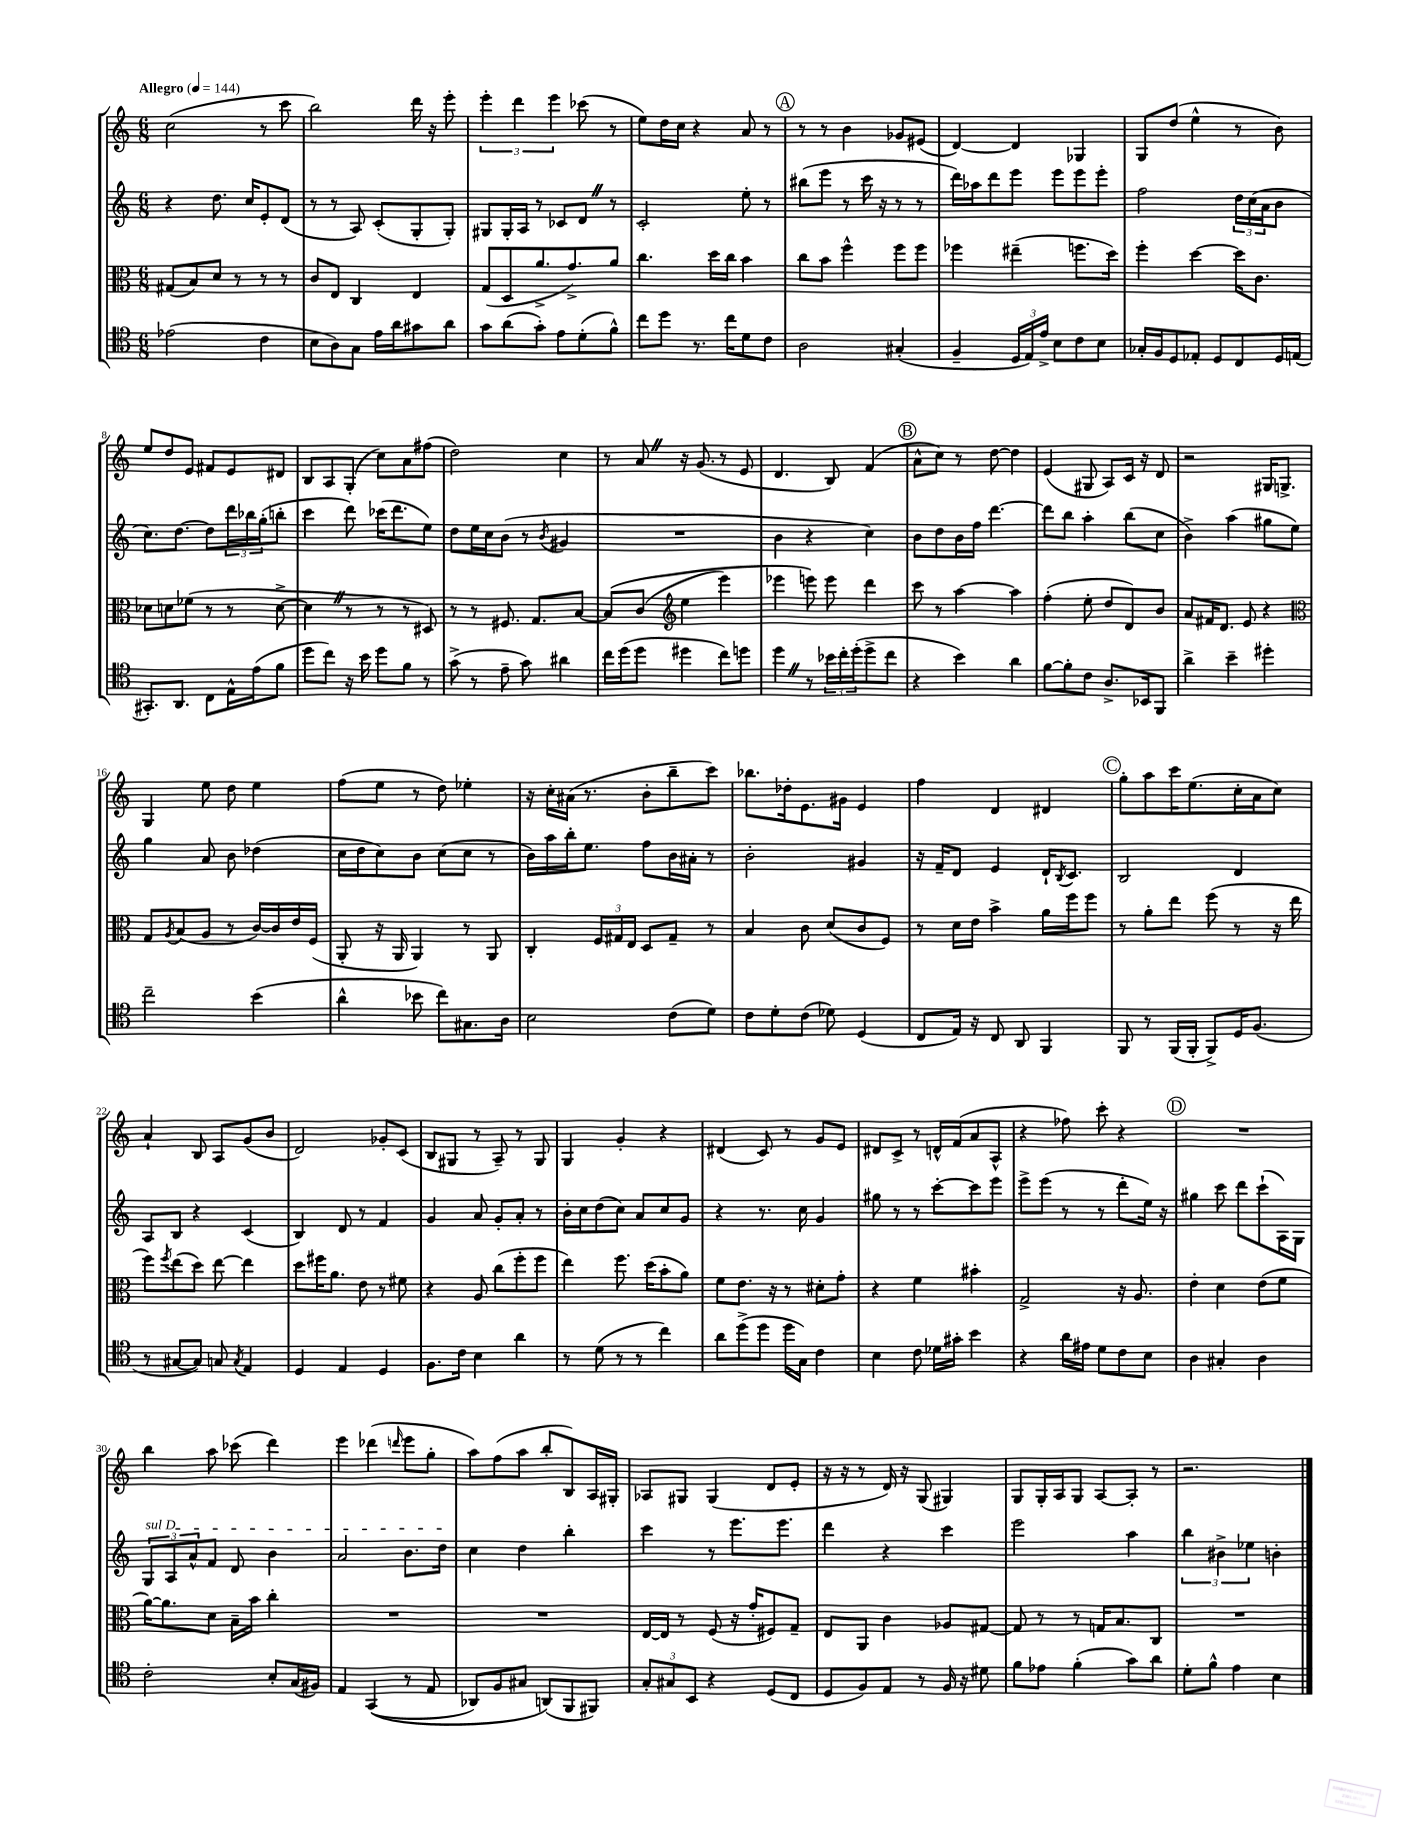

**kern	**kern	**kern	**kern
*part4	*part3	*part2	*part1
*staff4	*staff3	*staff2	*staff1
*clefC4	*clefC3	*clefG2	*clefG2
*k[]	*k[]	*k[]	*k[]
*M6/8	*M6/8	*M6/8	*M6/8
*MM144	*MM144	*MM144	*MM144
=1	=1	=1	=1
!	!	!	!LO:TX:a:B:t=Allegro
(2e-X\	(8G#X/L	4r	(2cc\
.	8B/)	.	.
.	8d/J	8.dd\	.
.	8r	.	.
.	.	16cc/KL	.
4c\	8r	8e'/	8r
.	8r	(8d/J	8ccc\
=2	=2	=2	=2
8B\L	8c/L	8r	2bb\)
8A\)	8E/J	8r	.
8G\J	4C/	8A/)	.
16e\LL	.	(8c'/L	.
16a\J	.	.	.
8g#X\	4E/	8G'/	16ddd\
.	.	.	16r
8a\J	.	8G'/J)	8eee'\
=3	=3	=3	=3
8g\L	(8G/L	8G#X/L	6eee'\
(8a\	8D/	16G#'/L	.
.	.	.	6ddd\
.	.	16A/JJ	.
8g'\J)	8.a^/	8r	.
.	.	.	6eee\
8e\L	.	8c-X/L	.
.	8.g^/)	.	.
(8d'\	.	8dZ/J	(8ccc-X\
8f^^\J)	8a/J	8r	8r
=4	=4	=4	=4
8cc\L	4.cc\	2c'/	8ee\L)
8dd\J	.	.	16dd\L
.	.	.	16cc\JJ
8.r	.	.	4r
.	16dd\LL	.	.
16cc\KL	16cc\JJ	.	.
8d\	4b\	8ee'\	8a/
8c\J	.	8r	8r
!!LO:REH:place=s1:t=A
=5	=5	=5	=5
2A\	8cc\L	(8bb#X\L	8r
.	8b\J	8eee\J	8r
.	4ff^^\	8r	4b\
.	.	16ccc\	.
.	.	16r	.
(4G#X'/	8ff\L	8r	8g-X/L
.	8ff\J	8r	(8e#X/J
=6	=6	=6	=6
4F~/	4ff-X\	16ddd\LL)	[4d/)
.	.	16aa-X\J	.
.	.	8ddd\	.
24D/LL	(4ee#X~\	8eee\J	4d/]
24E/)	.	.	.
24e^/JJ	.	.	.
8B\L	.	8eee\L	.
8c\	8.ffn\L	8eee\	4G-X/
8B\J	.	8eee'\J	.
.	16dd\Jk)	.	.
=7	=7	=7	=7
16G-X'/LL	4ff'\	2ff\	8G/L
16F/J	.	.	.
8D/	.	.	(8dd/J
8E-X'/J	[4dd\	.	4ee^^\
8D/L	.	.	.
8C/	16dd\KL]	24dd\LL	8r
.	.	(24cc\	.
.	8.c\J	.	.
.	.	24a\J	.
16D/L	.	8b\J	8b\)
(16En/JJ	.	.	.
!!LO:LB:g=z
=8	=8	=8	=8
8.GG#X'/L)	8d-X\L	8.cc\L)	8ee/L
.	8dn\	.	8dd/
8.AA/J	.	[8.dd\J	.
.	(8f-X\J	.	8e/J
8C\L	8r	8dd\L]	8f#X/L
16E^^\L	8r	24ddd\L	8e/
.	.	24bb-X\	.
(16e\J	.	.	.
.	.	(24gg'\J	.
8f\J	[8d^\	8bbn'\J	8d#X/J
=9	=9	=9	=9
8dd\L	4dZ\]	4ccc\	8B/L
8cc\J)	.	.	8A/
16r	8r	8ddd\)	(8G'/J
16b\	.	.	.
8dd\L	8r	(16ccc-X\KL	8cc\L)
.	.	8.ddd\	.
8f\J	8r	.	8a\
8r	8D#X/)	8ee\J)	(8ff#X\J
=10	=10	=10	=10
(8g^\	8r	8dd\L	2dd\)
8r	8r	16ee\L	.
.	.	16cc\J	.
8e~\	8.F#X/	(8b\J	.
8g\)	.	8r	.
.	8.G/L	.	.
.	.	8qb/	.
4a#X\	.	4g#X/	4cc\
.	[8B/J	.	.
=11	=11	=11	=11
16cc\LL	(8B/L]	2.r	8r
(16dd\J	.	.	.
8dd\J	(8c/J	.	8aZ/
*	*clefG2	*	*
4dd#X\	4ee\	.	16r
.	.	.	(8.g/
8cc\L)	4eee\)	.	8r
8ddn\J	.	.	8e/
=12	=12	=12	=12
4ddZ\	4eee-X\	4b\	4.d/
8r	8eeen\)	4r	.
24b-X\LL	8eee\	.	8B/)
24cc'\	.	.	.
(24dd'\J	.	.	.
8dd^\	4ddd\	4cc\)	(4f/
8cc\J	.	.	.
!!LO:REH:place=s1:t=B
=13	=13	=13	=13
4r	8ccc\	8b\L	8a^^\L
.	8r	8dd\	8cc\J)
4b\)	[4aa\	16b\L	8r
.	.	16ff\JJ	.
.	.	[4.ddd\	[8dd\
4a\	4aa\]	.	4dd\]
=14	=14	=14	=14
[8f\L	(4ff'\	8ddd\L]	(4e/
8f'\]	.	8bb\J	.
8c\J	8ee'\	4aa'\	8G#X/
8.A^/L	8dd/L	.	8A/L)
.	8d/)	(8bb\L	16c/Jk
16BB-X/k	.	.	16r
8FF/J	8b/J	8cc\J	8d/
=15	=15	=15	=15
4a^\	8a/L	4b^\)	2r
.	16f#X/K	.	.
.	8.d/J	.	.
4b~\	.	(4aa\	.
.	8e/	.	.
4dd#X'\	4r	8gg#X\L	16G#X/KL
.	.	.	8.Gn^/J
.	.	8ee\J)	.
!!LO:LB:g=z
=16	=16	=16	=16
*	*clefC3	*	*
2cc~\	8G/L	4gg\	4G/
.	8qA/	.	.
.	(8B/	.	.
.	8A/J	8a/	8ee\
.	8r	8b\	8dd\
(4b\	[16c/LL)	(4dd-X\	4ee\
.	16c/]	.	.
.	16e/	.	.
.	(16F/JJ	.	.
=17	=17	=17	=17
4a^^\	8AA'/	16cc\LL	(8ff\L
.	.	16dd\J	.
.	16r	8cc\)	8ee\J
.	16AA/	.	.
8b-X\	4AA/)	8b\J	8r
8cc\L)	.	(8cc\L	8dd\)
8.G#X\	8r	8cc\J	4ee-X'\
.	8AA/	8r	.
16A\Jk	.	.	.
=18	=18	=18	=18
2B\	4C'/	16b\LL)	16r
.	.	16aa\	16cc'\LL
.	.	16bb'\J	(16a#X\JJ
.	.	8.ee\J	8.r
.	24F/LL	.	.
.	24G#X/	.	.
.	24E/JJ	.	.
.	8D/L	8ff\L	8b'\L
(8c\L	8G#~/J	16b\L	8bb~\
.	.	16a#X'\JJ	.
8d\J)	8r	8r	8ccc\J)
=19	=19	=19	=19
8c\L	4B/	2b'\	8.bb-X\L
8d'\	.	.	.
.	.	.	16dd-X'\k
(8c\J	8c\	.	8.e\
8d-X\)	(8d/L	.	.
.	.	.	16g#X\Jk
(4D/	8c/	4g#X/	4e/
.	8F/J)	.	.
=20	=20	=20	=20
8C/L	8r	16r	4ff\
.	.	16f~/KL	.
16E/Jk)	16d\LL	8d/J	.
16r	16e\JJ	.	.
8C/	4b^\	4e/	4d/
8AA/	.	.	.
4FF/	16a\LL	16d`/KL	4d#X/
.	.	8qB/	.
.	16ff\J	8.c/J	.
.	8ff\J	.	.
!!LO:REH:place=s1:t=C
=21	=21	=21	=21
8FF/	8r	2B/	8gg'\L
8r	8a'\L	.	8aa\
(16FF/LL	8ee\J	.	16ccc\K
16FF'/JJ	.	.	(8.ee\
8FF^/L)	(8ff\	.	.
16D/K	8r	4d/	16cc'\L
(8.F/J	.	.	16a\J
.	16r	.	8cc\J)
.	16ee\	.	.
!!LO:LB:g=z
=22	=22	=22	=22
8r	8ff\L)	8A/L	4a`/
.	8qff/	.	.
[8G#X/L	(8ee\	8B/J	.
8G#/J])	8dd\J)	4r	8B/
8Gn/	[8ee\	.	8A/L
8qG/	.	.	.
4E/	4ee\]	(4c/	(8g/
.	.	.	8b/J
=23	=23	=23	=23
4D/	8dd\L	4B/)	2d/)
.	16ff#X\K	.	.
.	8.a\J	.	.
4E/	.	8d/	.
.	8e\	8r	.
4D/	8r	4f/	8g-X'/L
.	8f#X\	.	(8c/J
=24	=24	=24	=24
8.F\L	4r	4g/	8B/L
.	.	.	8G#X/J
16c\Jk	.	.	.
4B\	8A/	8a/	8r
.	(8cc\L	8g'/L	8A~/)
4a\	8ff'\	8a'/J	8r
.	8ff\J	8r	8G#/
=25	=25	=25	=25
8r	4ee\)	16b'\LL	4G/
.	.	16cc\J	.
(8d\	.	(8dd\	.
8r	8.ff\	8cc\J)	4g'/
8r	.	8a/L	.
.	(16dd\KL	.	.
4cc\)	8b'\	8cc/	4r
.	8a\J)	8g/J	.
=26	=26	=26	=26
8a\L	8f\L	4r	(4d#X/
(8dd^\	8.e\J	.	.
8dd\J	.	8.r	8c/)
.	16r	.	.
16dd\LL	8r	.	8r
16G\JJ)	.	16cc\	.
4c\	8d#X'\L	4g/	8g/L
.	8g'\J	.	8e/J
=27	=27	=27	=27
4B\	4r	8gg#X\	8d#X/L
.	.	8r	8c^/J
8c\	4f\	8r	8r
16d-X\LL	.	[8ccc'\L	16dn^^/LL
16g#X'\JJ	.	.	(16f/J
4b\	4b#X'\	8ccc\]	8a/
.	.	8eee\J	8A^^/J
=28	=28	=28	=28
4r	2G^/	8eee^\L	4r
.	.	(8eee\J	.
16a\LL	.	8r	8ff-X\)
16e#X\JJ	.	.	.
8d\L	.	8r	8ccc'\
8c\	16r	8ddd'\L	4r
.	8.A/	.	.
8B\J	.	16ee\Jk)	.
.	.	16r	.
!!LO:REH:place=s1:t=D
=29	=29	=29	=29
4A\	4e'\	4gg#X\	2.r
4G#X'/	4d\	8ccc\	.
.	.	8ddd\L	.
4A\	(8e\L	(8ccc`\	.
.	8f\J	16A\L)	.
.	.	16G\JJ	.
!!LO:LB:g=z
=30	=30	=30	=30
!	!	!LO:TX:a:i:t=sul D	!
2c'\	[16a\KL)	12G/L	4bb\
.	8.a\]	.	.
.	.	12A/	.
.	.	12a^^/	.
.	8d\J	8f/J	8aa\
.	16B~\LL	8d/	(8ccc-X\
.	16b\JJ	.	.
8B'/L	4cc'\	4b\	4ddd\)
(16G/L	.	.	.
16F#X/JJ)	.	.	.
=31	=31	=31	=31
4E/	2.r	2a/	4eee\
((4GG/	.	.	(4ddd-X\
.	.	.	16qqdddn/
8r	.	8.b\L	8eee\L
8E/	.	.	8gg'\J
.	.	16dd\Jk	.
=32	=32	=32	=32
8AA-X/L)	2.r	4cc\	8aa\L)
8F/	.	.	(8ff\
8G#X/J	.	4dd\	8aa\J
(8AAn/L)	.	.	8bb'/L
8FF/	.	4bb'\	8B/)
8FF#X/J)	.	.	16A/L
.	.	.	16G#X'/JJ
=33	=33	=33	=33
12G'/L	[16E/LL	4ccc\	8A-X/L
.	16E/JJ]	.	.
12G#X/	.	.	.
.	8r	.	8G#X/J
12BB/J	.	.	.
4r	(8F/	8r	(4G#/
.	16r	8.eee\L	.
.	16g'/KL	.	.
(8D/L	8F#X/)	.	8d/L
.	.	8.eee\J	.
8C/J	8G~/J	.	8e'/J
=34	=34	=34	=34
8D/L	8E/L	4ddd\	16r
.	.	.	16r
8F/)	8AA/J	.	8r
8E/J	4c\	4r	16d/)
.	.	.	16r
8r	.	.	(8G/
16F/	8A-X/L	4ccc\	4G#X/)
16r	.	.	.
8d#X\	[8G#X/J	.	.
=35	=35	=35	=35
8f\L	8G#/]	2eee\	8G/L
8e-X\J	8r	.	16G'/L
.	.	.	16A/J
(4f'\	8r	.	8G/J
.	16Gn/KL	.	[8A/L
.	8.B/	.	.
8g\L)	.	4aa\	8A'/J]
8a\J	8C/J	.	8r
=36	=36	=36	=36
8d'\L	2.r	6bb\	2.r
8f^^\J	.	.	.
.	.	6b#X^\	.
4e\	.	.	.
.	.	6ee-X\	.
4B\	.	4bn'\	.
==	==	==	==
*-	*-	*-	*-
